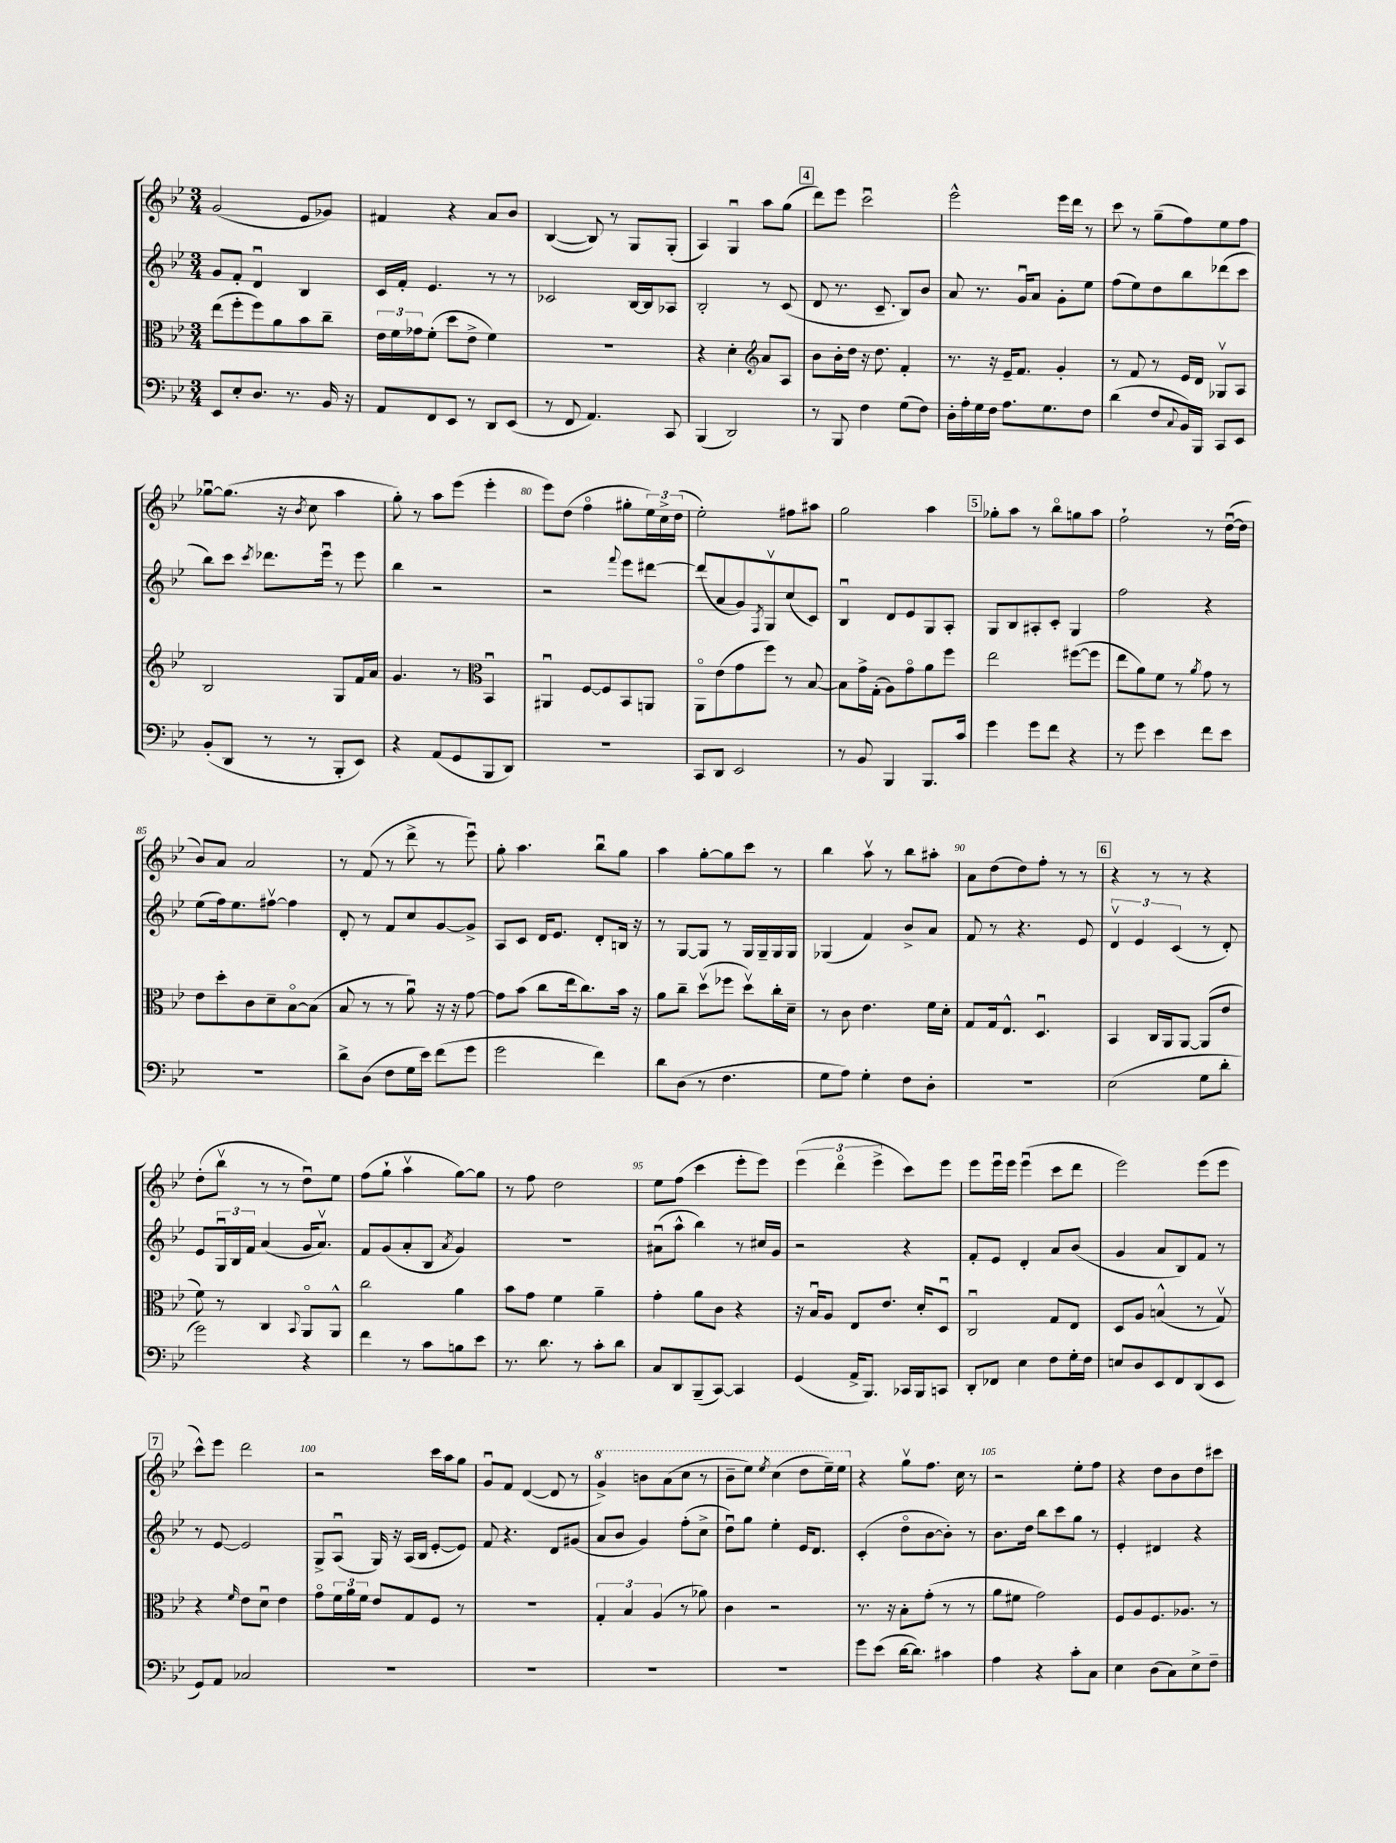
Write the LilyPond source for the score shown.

<<
\new StaffGroup <<
\new Staff = "s0" {
    \clef treble \key bes \major \numericTimeSignature \time 3/4
    g'2( ees'8 ges'8) |
    fis'4 r4 a'8 bes'8 |
    bes4~( bes8) r8 g8 g8-.( |
    a4) g4\downbow a''8 g''8( |
    \mark \markup { \box "4" } d'''8) ees'''8 c'''2\downbow |
    ees'''2-^ ees'''16 d'''16 r8 |
    c'''8 r8 g''8--( f''8) ees''8 f''8 |
    ges''8~\downbow ges''8.( r16 \acciaccatura { bes'8 } c''8 a''4 |
    g''8-.) r8 a''8 ees'''8( ees'''4-. |
    ees'''8) d''8( f''4\flageolet gis''8-. \tuplet 3/2 { ees''16) c''16-> d''16( } |
    ees''2-.) fis''8 ais''8 |
    g''2 a''4 |
    \mark \markup { \box "5" } ges''8-. a''8 r8 bes''8\flageolet g''8 a''8 |
    f''2-! r8 d''16~\downbow( d''16 |
    bes'8) a'8 a'2 |
    r8 f'8( r8 d'''8-> r8 ees'''8\downbow) |
    g''8-. a''4. bes''8\downbow g''8 |
    a''4 g''8~-. g''8 c'''8 r8 |
    bes''4 a''8\upbow r8 bes''8 ais''8-. |
    a'8 d''8( d''8) f''8-. r8 r8 |
    \mark \markup { \box "6" } r4 r8 r8 r4 |
    d''8-.( bes''8\upbow r8 r8 d''8\downbow) ees''8 |
    f''8( g''8-! a''4\upbow g''8~) g''8 |
    r8 f''8 d''2 |
    ees''8 f''8( c'''4 ees'''8-. ees'''8) |
    \tuplet 3/2 { ees'''4( d'''4\flageolet ees'''4-> } c'''8) ees'''8 |
    ees'''8 ees'''16\downbow ees'''16 ees'''4\downbow( c'''8 d'''8 |
    ees'''2) ees'''8( ees'''8 |
    \mark \markup { \box "7" } c'''8-^) ees'''8 d'''2 |
    r2 c'''16 a''16 g''8 |
    g'8\downbow f'8 d'4~( d'8 r8 |
    \ottava #1 g''4->) b''8 a''8( c'''8 r8 |
    bes''8-- ees'''8) \acciaccatura { ees'''8 } c'''4( d'''8 ees'''16--) ees'''16 \ottava #0 |
    r4 g''8\upbow f''8. c''16 r8 |
    r2 ees''8-. f''8 |
    r4 d''8 bes'8 d''8 cis'''8 \bar "|." |
}
\new Staff = "s1" {
    \clef treble \key bes \major \numericTimeSignature \time 3/4
    g'8 f'8-. d'4\downbow bes4 |
    c'16 f'16-. ees'4. r8 r8 |
    ces'2 bes16~ bes16 aes8 |
    bes2-. r8 c'8( |
    \mark \markup { \box "4" } d'8 r8. c'8.-- bes8) bes'8 |
    a'8 r8. g'16\downbow a'8 g'8-. ees''8 |
    f''8( ees''8) d''8 bes''8 des'''8( c'''8 |
    bes''8) c'''8 \acciaccatura { c'''8 } des'''8. ees'''16\downbow r8 ees'''8 |
    bes''4 r2 |
    r2 \appoggiatura { f'''8 } ees'''8 dis'''8~ |
    dis'''8( a'8 g'8) \acciaccatura { f8 } g8\upbow c''8( c'8) |
    bes4\downbow d'8 ees'8 g8 a8-. |
    \mark \markup { \box "5" } g8 bes8 ais8-. c'8-. g4 |
    f''2 r4 |
    ees''8( f''16) ees''8. fis''8~\upbow fis''4 |
    d'8-. r8 f'8 c''8 g'8~ g'8-> |
    a8 c'8 d'16 ees'8. d'8-. b16 r16 |
    r8 g8~ g8 r8 g16 g16-- g16 g16 |
    ges4( f'4) bes'8-> a'8 |
    f'8 r8 r4. ees'8 |
    \mark \markup { \box "6" } \tuplet 3/2 { d'4\upbow ees'4 c'4( } r8 d'8-.) |
    ees'8 \tuplet 3/2 { g16\downbow bes16 f'16 } a'4( g'16 a'8.\upbow) |
    f'8 g'8( a'8-. bes8 \acciaccatura { a'8 } g'4) |
    R2. |
    ais'8\downbow( a''8-^ bes''4) r8 cis''16 g'16 |
    r2 r4 |
    f'8-. ees'8 d'4-. a'8 bes'8( |
    g'4 a'8 bes8) f'8 r8 |
    \mark \markup { \box "7" } r8 ees'8~ ees'2 |
    g8-> a8\downbow( g16) r16 a16( bes16 ees'8~-. ees'8) |
    f'8 r4. d'8 gis'8( |
    a'8 bes'8 g'4) f''8-.( c''8-> |
    d''8\downbow) g''8 ees''4-. ees'16 d'8. |
    c'4-.( d''8\flageolet bes'8~ bes'8-.) r8 |
    bes'8. d''16 bes''8 c'''8 g''8 r8 |
    ees'4-. dis'4 r4 \bar "|." |
}
\new Staff = "s2" {
    \clef alto \key bes \major \numericTimeSignature \time 3/4
    ees''8( f''8-. f''8) a'8 bes'8 c''8-- |
    \tuplet 3/2 { ees'16 f'16 ges'16 } f'8-.( d''8 ees'8-> f'4) |
    R2. |
    r4 d'4-. \clef treble a'8 a8 |
    \mark \markup { \box "4" } bes'8 bes'16-. d''16 r16 d''8. f'4-. |
    r8. r16 ees'16-- f'8. g'4-. |
    r8 f'8 r8 ees'16 d'16 ges8\upbow a8 |
    bes2 g8 f'16 a'16 |
    g'4. r8 \clef alto bes,4\downbow |
    ais,4\downbow f8~ f8 bes,8 a,8 |
    a,8\flageolet ees'8( g'8 f''8) r8 bes8~ |
    bes8 g'16-> g16-.( a8) g'8\flageolet a'8 f''8 |
    \mark \markup { \box "5" } ees''2 fis''8~( fis''8 |
    ees''8 a'8) f'8 r8 \acciaccatura { a'8 } g'8 r8 |
    ees'8 d''8-. c'8 d'8-- bes8~\flageolet bes8( |
    bes8 r8 r8 a'8\downbow) r16 r16 g'8~ |
    g'8 bes'8( c''8 ees''16 c''8.) bes'16 r16 |
    a'8 c''8-- d''8\upbow( fes''8 d''8\upbow) c''16-. d'16-- |
    r8 c'8 ees'4. f'16 d'16-. |
    g8 g16 ees8.-^ d4.\downbow |
    \mark \markup { \box "6" } bes,4 c16 a,16 a,8~ a,8( ees'8 |
    f'8) r8 c4 \appoggiatura { bes,8 } a,8\flageolet a,8-^ |
    c''2 a'4 |
    bes'8 g'8 f'4 a'4-- |
    g'4-. a'8 c'8 r4 |
    r16 bes16\downbow a8 ees8 ees'8. d'16-. d8\downbow |
    c2\downbow g8 ees8 |
    d8 a8 b4-^( r8 g8\upbow) |
    \mark \markup { \box "7" } r4 \grace { f'16 } ees'8 d'8\downbow ees'4 |
    g'8\flageolet \tuplet 3/2 { f'16 a'16 f'16 } ees'8 g8 f8 r8 |
    R2. |
    \tuplet 3/2 { g4-. bes4 a4( } r8 aes'8) |
    c'4 r2 |
    r8. r16 bes8-. g'8-.( r8 r8 |
    a'8 fis'8 g'2) |
    f8 a8 f8. aes8. r8 \bar "|." |
}
\new Staff = "s3" {
    \clef bass \key bes \major \numericTimeSignature \time 3/4
    ees,8 ees8-. d8. r8. bes,16 r16 |
    a,8 f,8 ees,8 r8 d,8 ees,8( |
    r8 f,8 a,4.) c,8 |
    bes,,4( d,2) |
    \mark \markup { \box "4" } r8 bes,,8 f4 g8( f8) |
    d16-. a16-. g16 f16 a8. g8. f8 |
    d'4( f8 \appoggiatura { c8 } bes,16) bes,,16 c,8 ees,8 |
    bes,8-.( d,8 r8 r8 bes,,8-. ees,8) |
    r4 a,8( g,8 bes,,8 d,8) |
    R2. |
    c,8 d,8 ees,2 |
    r8 bes,8 bes,,4 bes,,8. c'16 |
    \mark \markup { \box "5" } g'4 g'8 f'8 r4 |
    r8 g'8 ees'4 f'8 ees'8 |
    R2. |
    d'8-> d8( f8 g16 ees'16) f'8( g'8 |
    g'2 f'4) |
    d'8 d8( r8 f4. |
    g8 a8) g4-. f8 d8-. |
    R2. |
    \mark \markup { \box "6" } ees2( g8 d'8-. |
    g'2) r4 |
    f'4 r8 c'8 b8 ees'8 |
    r8. d'8. r8 c'8-. d'8 |
    c8 d,8 bes,,8--( c,8~) c,4 |
    g,4( a,16-> bes,,8.) ces,16 bes,,16 c,8 |
    d,8-. fes,8 ees4 f8 g16-. f16 |
    e8 d8 ees,8 f,8 d,8( ees,8 |
    \mark \markup { \box "7" } g,8) a,8 ces2 |
    R2. |
    R2. |
    R2. |
    R2. |
    g'8 ees'8( d'16~ d'8.) cis'4 |
    a4 r4 c'8-. c8 |
    ees4 d8( c8) ees8-> f8-- \bar "|." |
}
>>
>>
\layout { \context { \Score currentBarNumber = #71 \override BarNumber.break-visibility = ##(#f #t #t) barNumberVisibility = #(every-nth-bar-number-visible 5) } }
